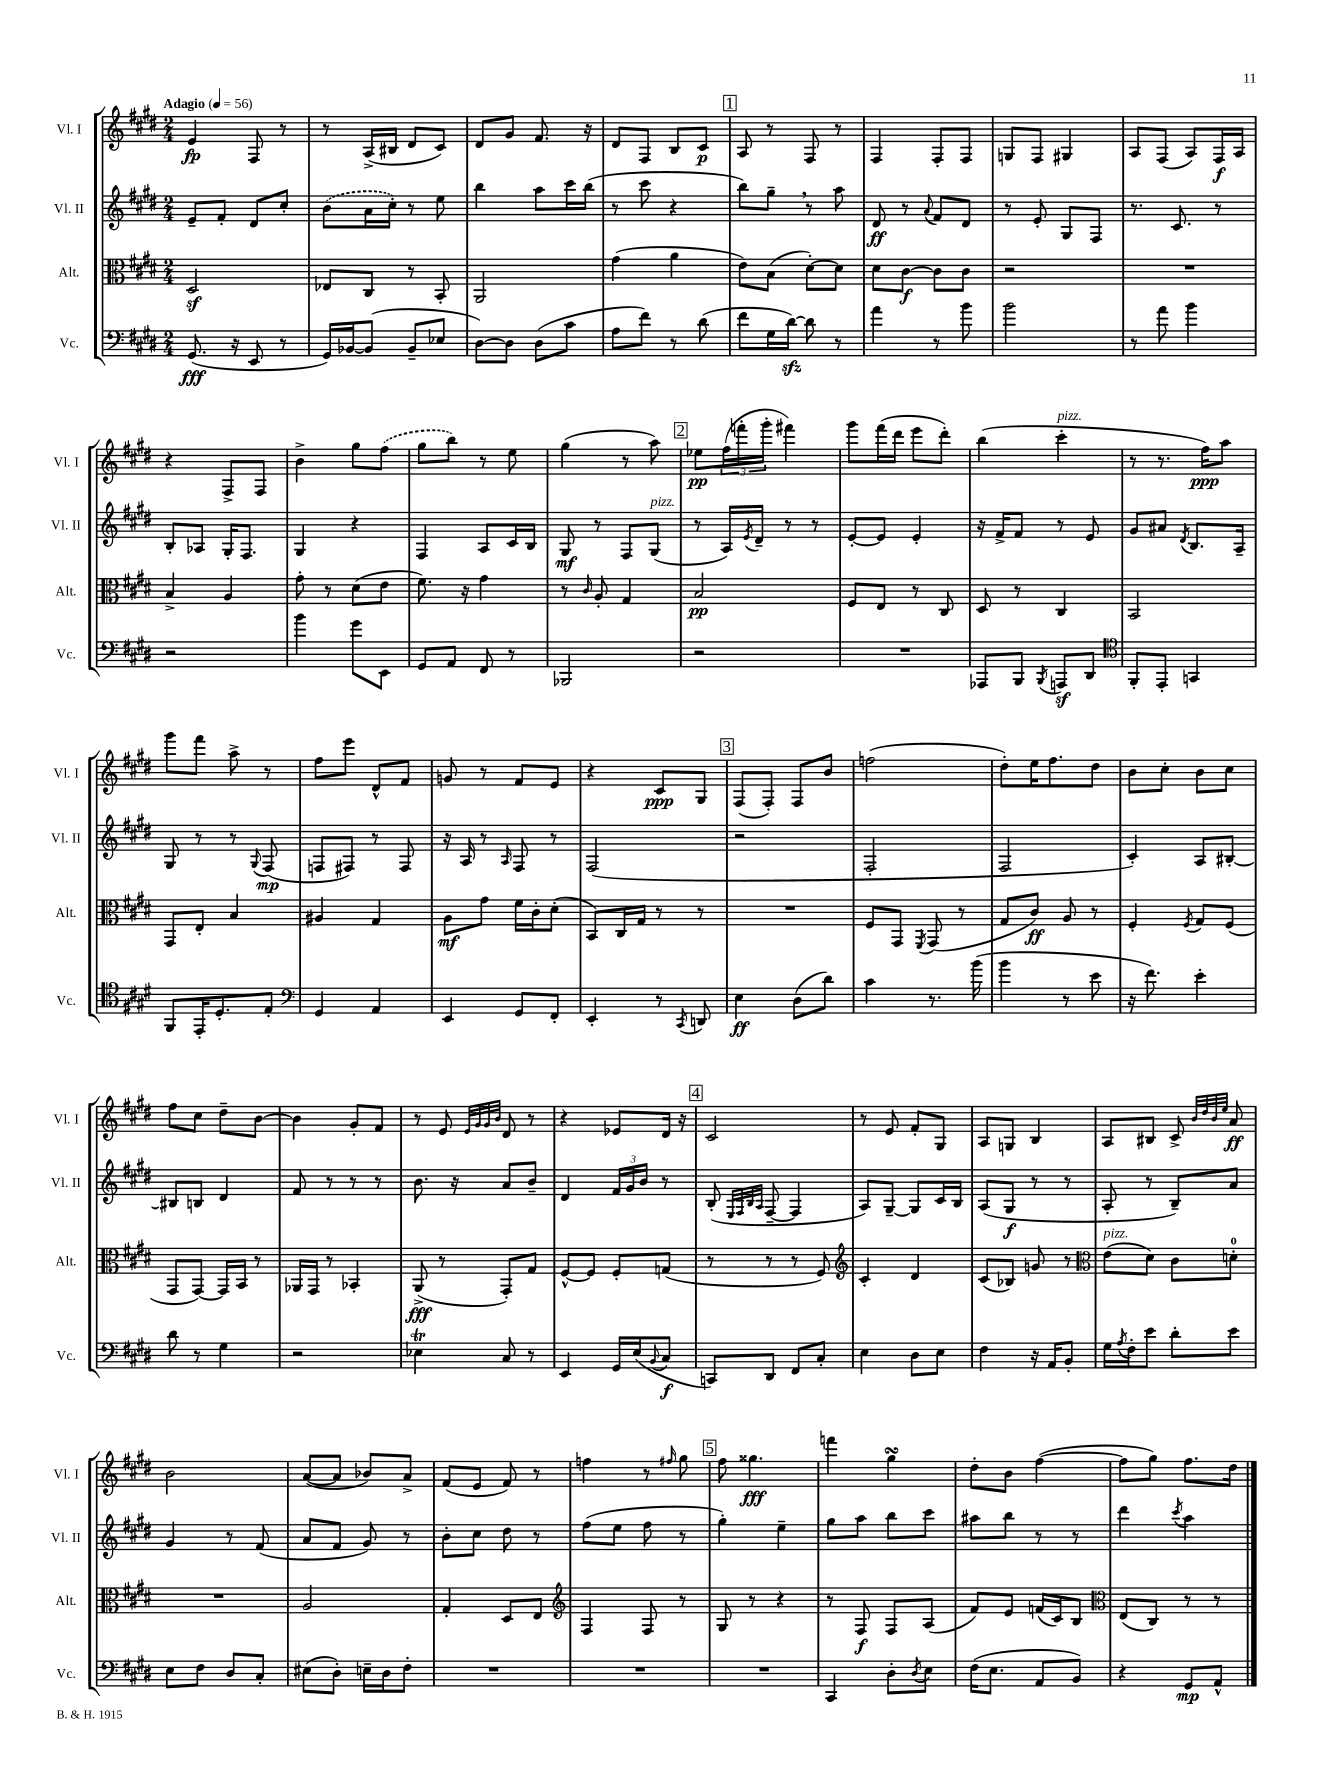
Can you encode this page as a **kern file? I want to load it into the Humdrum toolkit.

**kern	**kern	**kern	**kern
*staff4	*staff3	*staff2	*staff1
*clefF4	*clefC3	*clefG2	*clefG2
*k[f#c#g#d#]	*k[f#c#g#d#]	*k[f#c#g#d#]	*k[f#c#g#d#]
*M2/4	*M2/4	*M2/4	*M2/4
*MM56	*MM56	*MM56	*MM56
(8.GG#	2D#	8e~	4e
.	.	8f#'	.
16r	.	.	.
8EE	.	8d#	8F#
8r	.	8cc#'	8r
=	=	=	=
16GG#)	8E-	(8b	8r
[16BB-	.	.	.
(8BB-]	8C#	16a	(16A^
.	.	16cc#')	16B#
8BB-~	8r	8r	8d#
8E-	8BB'	8ee	8c#)
=	=	=	=
[8D#)	2AA	4bb	8d#
8D#]	.	.	8g#
(8D#	.	8aa	8.f#
8c#	.	16ccc#	.
.	.	(16bb	16r
=	=	=	=
8A	(4g#	8r	8d#
8f#)	.	8ccc#	8F#
8r	4a	4r	8B
(8d#	.	.	8c#
=	=	=	=
8f#	8e)	8bb)	8A
16G#	(8B	8gg#~	8r
[16d#)	.	.	.
8d#]	[8d#')	8r	8F#
8r	8d#]	8aa	8r
=	=	=	=
4a	8d#	8d#	4F#
.	[8c#	8r	.
.	.	8qqa	.
8r	8c#]	8f#	8F#'
8b	8c#	8d#	8F#
=	=	=	=
2b	2r	8r	8G
.	.	8e'	8F#
.	.	8G#	4G#
.	.	8F#	.
=	=	=	=
8r	2r	8.r	8A
8a	.	.	(8F#
.	.	8.c#	.
4b	.	.	8A)
.	.	8r	16F#
.	.	.	16A
=	=	=	=
2r	4B^	8B'	4r
.	.	8A-	.
.	4A	16G#'	8F#^
.	.	8.F#	.
.	.	.	8F#
=	=	=	=
4b	8g#'	4G#	4b^
.	8r	.	.
8g#	(8d#	4r	8gg#
8EE	8e	.	(8ff#
=	=	=	=
8GG#	8.f#)	4F#	8gg#
8AA	.	.	8bb)
.	16r	.	.
8FF#	4g#	8A	8r
8r	.	16c#	8ee
.	.	16B	.
=	=	=	=
2BBB-	8r	8G#	(4gg#
.	16qqc#	.	.
.	8A'	8r	.
.	4G#	8F#	8r
.	.	(8G#	8aa)
=	=	=	=
2r	2B	8r	8ee-
.	.	16A)	(24ff#
.	.	.	24fff'
.	.	8qe	.
.	.	16d#~	.
.	.	.	24ggg#'
.	.	8r	4fff#)
.	.	8r	.
=	=	=	=
2r	8F#	[8e'	8ggg#
.	8E	8e]	(16fff#
.	.	.	16ddd#
.	8r	4e'	8eee
.	8C#	.	8ddd#')
=	=	=	=
8AAA-	8D#	16r	(4bb
.	.	16f#^	.
8BBB	8r	8f#	.
8qBBB	.	.	.
8AAA	4C#	8r	4ccc#'
8DD#	.	8e	.
=	=	=	=
*clefC4	*	*	*
8FF#'	2BB	8g#	8r
8EE'	.	8a#	8.r
.	.	8qd#	.
4GG	.	8.B	.
.	.	.	16ff#)
.	.	.	8aa
.	.	16A~	.
=	=	=	=
8FF#	8GG#	8G#	8ggg#
16EE'	8E'	8r	8fff#
8.D#'	.	.	.
.	4B	8r	8aa^
.	.	8qqG#	.
8E'	.	(8F#	8r
=	=	=	=
*clefF4	*	*	*
4GG#	4A#	8F	8ff#
.	.	8F#)	8eee
4AA	4G#	8r	8d#^^
.	.	8F#	8f#
=	=	=	=
4EE	8A	16r	8g
.	.	16A	.
.	8g#	8r	8r
.	.	16qqA	.
8GG#	16f#	8F#	8f#
.	16c#'	.	.
8FF#'	(8d#'	8r	8e
=	=	=	=
4EE'	8BB)	(2F#	4r
.	16C#	.	.
.	16G#	.	.
8r	8r	.	8c#
8qCC#	.	.	.
8DD	8r	.	8G#
=	=	=	=
4E	2r	2r	(8F#
.	.	.	8F#')
(8D#	.	.	8F#
8d#)	.	.	8b
=	=	=	=
4c#	8F#	2F#'	(2ff
.	8GG#	.	.
.	8qFF#	.	.
8.r	(8GG#	.	.
.	8r	.	.
(16b	.	.	.
=	=	=	=
4b	8G#	2F#	8dd#')
.	8c#)	.	16ee
.	.	.	8.ff#
8r	8A	.	.
8e	8r	.	8dd#
=	=	=	=
16r	4F#'	4c#')	8b
8.f#)	.	.	.
.	.	.	8cc#'
.	8qF#	.	.
4e'	8G#	8A	8b
.	(8F#	[8B#'	8cc#
=	=	=	=
8d#	8GG#	8B#]	8ff#
8r	[8GG#)	8B	8cc#
4G#	16GG#]	4d#	8dd#~
.	16BB	.	.
.	8r	.	[8b
=	=	=	=
2r	16AA-	8f#	4b]
.	16GG#	.	.
.	8r	8r	.
.	4BB-'	8r	8g#'
.	.	8r	8f#
=	=	=	=
4E-	(8AA^	8.b	8r
.	8r	.	8e
.	.	16r	.
.	.	.	32qqe
.	.	.	32qqg#
.	.	.	32qqg#
.	.	.	32qqb
8C#	8GG#')	8a	8d#
8r	8G#	8b~	8r
=	=	=	=
4EE	[8F#^^	4d#	4r
.	8F#]	.	.
16GG#	8F#'	24f#	8e-
.	.	24g#	.
(16E	.	.	.
.	.	24b	.
8qqBB	.	.	.
8C#	(8G	8r	16d#
.	.	.	16r
=	=	=	=
8CC)	8r	(8B'	2c#
.	.	32qqE	.
.	.	32qqF#	.
.	.	32qqB	.
.	.	32qqA	.
8DD#	8r	[8F#~	.
8FF#	8r	4F#]	.
8C#'	8F#)	.	.
=	=	=	=
*	*clefG2	*	*
4E	4c#'	8A)	8r
.	.	[8G#~	8e
8D#	4d#	8G#]	8f#'
8E	.	16c#	8G#
.	.	16B	.
=	=	=	=
4F#	(8c#	(8A	8A
.	8B-)	8G#	8G
16r	8g	8r	4B
16AA	.	.	.
8BB'	8r	8r	.
=	=	=	=
*	*clefC3	*	*
16G#	(8e	8A'	8A
8qA	.	.	.
16F#'	.	.	.
8e	8d#)	8r	8B#
8d#'	8c#	8B~)	8c#^
.	.	.	32qqb
.	.	.	32qqdd#
.	.	.	32qqb
.	.	.	32qqee
8e	8d'	8a	8a
=	=	=	=
8E	2r	4g#	2b
8F#	.	.	.
8D#	.	8r	.
8C#'	.	(8f#	.
=	=	=	=
(8E#	2A	8a	([8a
8D#')	.	8f#	8a]
16E~	.	8g#)	8b-)
16D#	.	.	.
8F#'	.	8r	8a^
=	=	=	=
2r	4G#'	8b'	(8f#
.	.	8cc#	8e
.	8D#	8dd#	8f#)
.	8E	8r	8r
=	=	=	=
*	*clefG2	*	*
2r	4F#	(8ff#	4ff
.	.	8ee	.
.	8F#	8ff#	8r
.	.	.	16qqff#
.	8r	8r	8gg#
=	=	=	=
2r	8G#	4gg#')	8ff#
.	8r	.	4.gg##
.	4r	4ee~	.
=	=	=	=
4CC#	8r	8gg#	4fff
.	8F#	8aa	.
8D#'	8F#	8bb	4gg#
8qD#	.	.	.
8E	(8A	8ccc#	.
=	=	=	=
(16F#	8f#)	8aa#	8dd#'
8.E	.	.	.
.	8e	8bb	8b
8AA	(16f	8r	([4ff#
.	16c#)	.	.
8BB)	8B	8r	.
=	=	=	=
*	*clefC3	*	*
4r	(8E	4ddd#	8ff#]
.	8C#)	.	8gg#)
.	.	8qccc#	.
8GG#	8r	4aa	8.ff#
8AA^^	8r	.	.
.	.	.	16dd#
==	==	==	==
*-	*-	*-	*-
